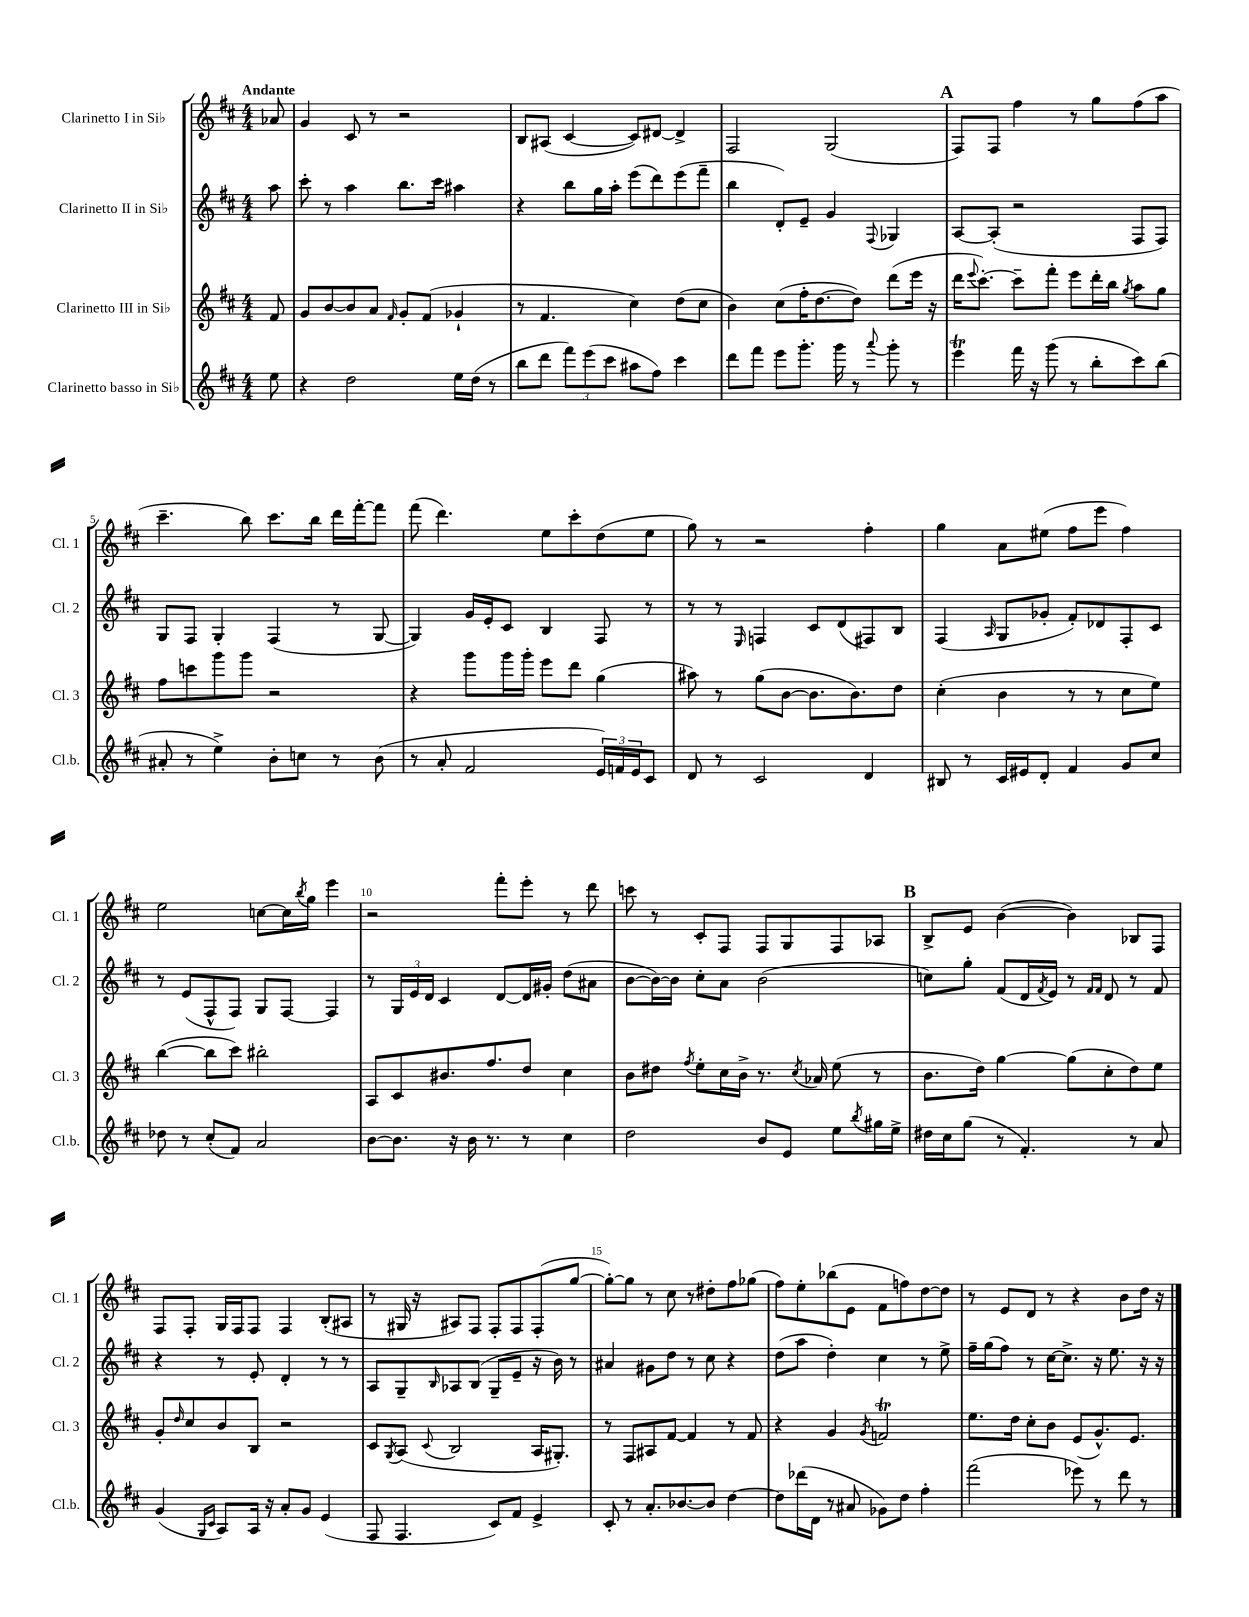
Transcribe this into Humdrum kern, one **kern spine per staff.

**kern	**kern	**kern	**kern
*staff4	*staff3	*staff2	*staff1
*clefG2	*clefG2	*clefG2	*clefG2
*k[f#c#]	*k[f#c#]	*k[f#c#]	*k[f#c#]
*M4/4	*M4/4	*M4/4	*M4/4
8ee	8f#	8aa	8a-
=	=	=	=
4r	8g	8ccc#'	4g
.	[8b	8r	.
2dd	8b]	4aa	8c#
.	8a	.	8r
.	16qqf#	.	.
.	8g'	8.bb	2r
.	(8f#	.	.
.	.	16ccc#	.
16ee	4g-`	4aa#	.
(16dd	.	.	.
8r	.	.	.
=	=	=	=
8bb	8r	4r	8B
8ddd	4.f#	.	(8A#
12fff#)	.	8bb	[4c#
(12eee	.	.	.
.	.	16gg	.
12ccc#	.	.	.
.	.	16aa'	.
8aa#	4cc#)	(8eee	8c#])
8ff#)	.	8ddd)	[8d#
4ccc#	(8dd	(8eee	4d#^]
.	8cc#	8fff#~	.
=	=	=	=
8ddd	4b)	4bb	2F#
8fff#	.	.	.
8eee	(8cc#	8d')	.
8.ggg'	16ff#'	8e~	.
.	[8.dd	.	.
.	.	4g	(2G
16ggg	.	.	.
8r	8dd])	.	.
8qqaaa	.	8qqF#	.
8ggg'	(8ddd	4G-	.
8r	16eee	.	.
.	16r	.	.
=	=	=	=
4eee	16ddd	[8A	8F#)
.	8qqeee	.	.
.	[8.ccc#')	.	.
.	.	(8A']	8F#
16fff#	8ccc#~]	2r	4ff#
16r	.	.	.
(8ggg	8fff#'	.	.
8r	8eee	.	8r
8bb'	16ddd'	.	8gg
.	16bb	.	.
.	8qgg	.	.
8ccc#)	8aa	8F#	(8ff#
(8bb	8gg	8F#)	8aa
=	=	=	=
8a#'	8ff#	8G	4.ccc#~
8r	8ccc	8F#	.
4ee^)	8ggg	4G'	.
.	8ggg	.	8bb)
8b'	2r	(4F#	8.ccc#
8cc	.	.	.
.	.	.	16bb
8r	.	8r	16ddd
.	.	.	[16fff#'
(8b	.	[8G	8fff#]
=	=	=	=
8r	4r	4G])	(8fff#
8a'	.	.	4.ddd)
2f#	8ggg	16g	.
.	.	16e'	.
.	16ggg	8c#	.
.	16ggg'	.	.
.	8eee	4B	8ee
.	8ddd	.	8ccc#'
24e)	(4gg	8F#	(8dd
24f	.	.	.
24e	.	.	.
8c#	.	8r	8ee
=	=	=	=
8d	8aa#)	8r	8gg)
8r	8r	8r	8r
.	.	16qqE	.
2c#	(8gg	4F	2r
.	[8b	.	.
.	8.b]	8c#	.
.	.	(8d	.
.	8.b)	.	.
4d	.	8F#)	4ff#'
.	8dd	8B	.
=	=	=	=
8B#	(4cc#'	(4F#	4gg
8r	.	.	.
.	.	16qqA	.
16c#	4b	8G	8a
16e#	.	.	.
8d'	.	8g-'	(8ee#
4f#	8r	8f#')	8ff#
.	8r	8d-	8eee
8g	8cc#	8F#'	4ff#)
8cc#	8ee)	8c#	.
=	=	=	=
8dd-	([4bb	8r	2ee
8r	.	(8e	.
(8cc#'	8bb]	8F#^^	.
8f#)	8ccc#)	8F#)	.
2a	2bb#'	8G	[8cc
.	.	[8F#	16cc]
.	.	.	8qbb
.	.	.	16gg
.	.	4F#]	4eee
=	=	=	=
[8b	8A	8r	2r
8.b]	8c#	24G	.
.	.	24e	.
.	.	24d	.
.	8.b#	4c#	.
16r	.	.	.
16b	.	.	.
8.r	8.ff#	.	.
.	.	[8d	8fff#'
8r	8dd	16d]	8eee'
.	.	16g#'	.
4cc#	4cc#	(8dd	8r
.	.	8a#	8ddd
=	=	=	=
2dd	8b	[8b	8ccc
.	8dd#	16b_)	8r
.	.	16b]	.
.	8qff#	.	.
.	8ee'	8cc#'	8c#'
.	16cc#	8a	8F#
.	16b^	.	.
8b	8.r	(2b	8F#
8e	.	.	8G
.	8qcc#	.	.
.	16a-	.	.
8ee	(8ee	.	8F#
8qbb	.	.	.
16gg#	8r	.	8A-
16ee^	.	.	.
=	=	=	=
16dd#	8.b	8cc)	8B^
16cc#	.	.	.
(8gg	.	8gg'	8e
.	16dd)	.	.
8r	[4gg	(8f#	([4b
4.f#')	.	16d	.
.	.	8qf#	.
.	.	16e)	.
.	(8gg]	8r	4b])
.	.	16qqf#	.
.	.	16qqf#	.
.	8cc#'	8d	.
8r	8dd)	8r	8B-
8a	8ee	8f#	8F#
=	=	=	=
(4g	8g'	4r	8F#
.	16qqdd	.	.
.	8cc#	.	8F#'
16qqG	.	.	.
16qqc#	.	.	.
8A)	8b	8r	16G
.	.	.	16F#
16A	8B	8e'	8F#
16r	.	.	.
8a'	2r	4d'	4F#
8g	.	.	.
(4e	.	8r	(8B'
.	.	8r	8A#
=	=	=	=
8F#	8c#	8A	8r
.	8qG	.	.
4.F#	(8A	8G~	16G#
.	.	.	16r
.	8qqc#	16qqB	.
.	2B	8A-	8A#)
.	.	(8B	8F#
8c#)	.	8G~	8F#'
8f#	.	8e~	8F#
4e^	16A	16r	(8F#'
.	8.G#')	16b)	.
.	.	8r	[8gg
=	=	=	=
8c#'	8r	4a#	8gg'_)
8r	8F#	.	8gg]
8.a'	8A#	8g#	8r
.	[8f#	8dd	8cc#
[8.b-	.	.	.
.	4f#]	8r	8r
8b-]	.	8cc#	8dd#'
[4dd	8r	4r	8ff#
.	8f#	.	(8gg-
=	=	=	=
8dd]	4r	(8dd	8ff#)
(16ddd-	.	8aa	8ee'
16d	.	.	.
8r	4g	4dd')	(8bb-
8a#	.	.	8e
.	8qg	.	.
8g-)	2f	4cc#	8f#
8dd	.	.	8ff)
4ff#'	.	8r	[8dd
.	.	8ee^	8dd]
=	=	=	=
(2fff#	8.ee	16ff#~	8r
.	.	(16gg	.
.	.	8ff#)	8e
.	16dd	.	.
.	8cc#'	8r	8d
.	8b	[16cc#	8r
.	.	8.cc#^]	.
8eee-)	(8e	.	4r
8r	8.g^^)	16r	.
.	.	8.ee	.
8ddd	.	.	8b
.	8.e	.	.
8r	.	16r	16dd
.	.	16r	16r
==	==	==	==
*-	*-	*-	*-
